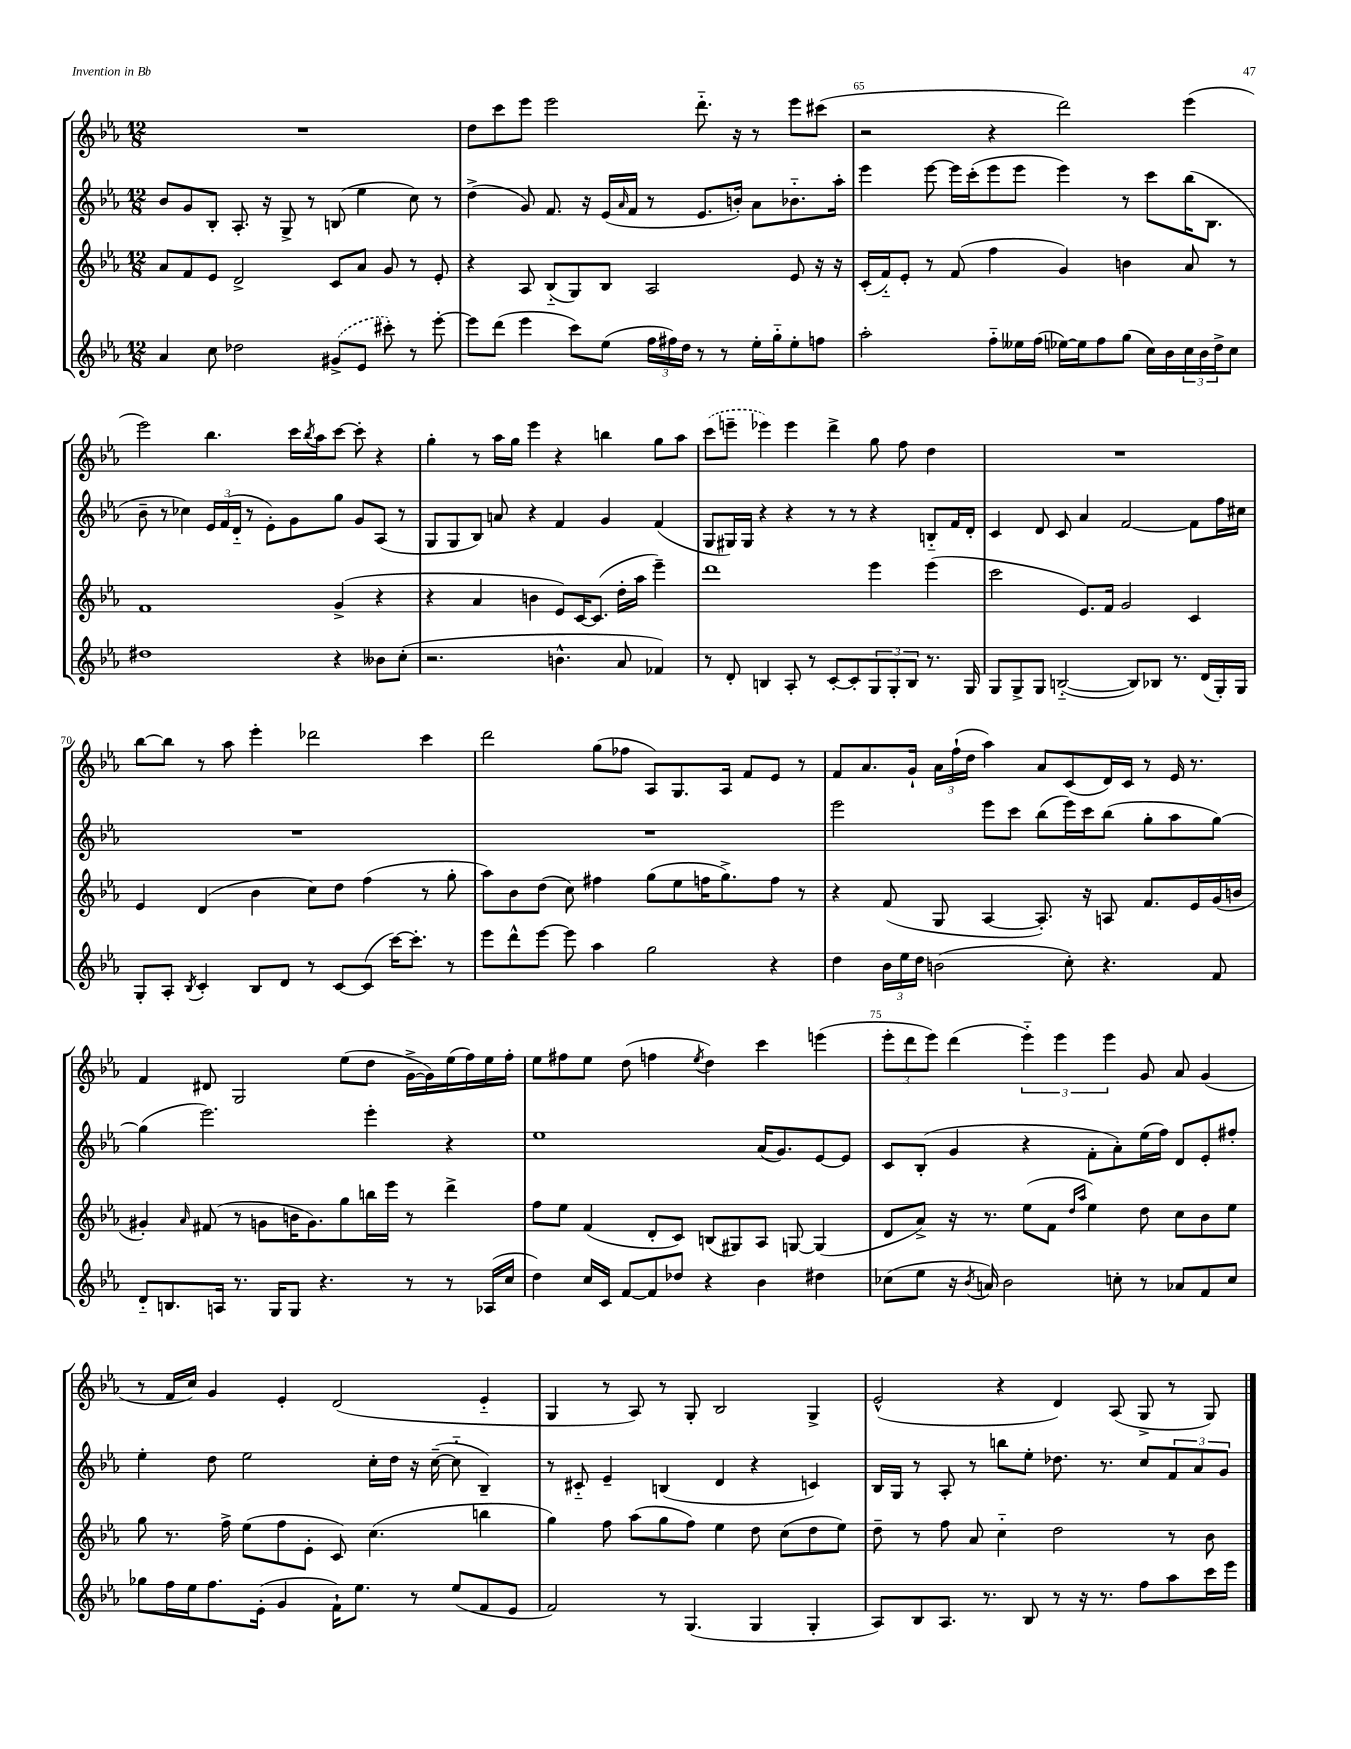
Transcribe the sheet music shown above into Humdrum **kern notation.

**kern	**kern	**kern	**kern
*staff4	*staff3	*staff2	*staff1
*clefG2	*clefG2	*clefG2	*clefG2
*k[b-e-a-]	*k[b-e-a-]	*k[b-e-a-]	*k[b-e-a-]
*M12/8	*M12/8	*M12/8	*M12/8
4a-	8a-	8b-	1.r
.	8f	8g	.
8cc	8e-	8B-'	.
2dd-	2d^	8.A-'	.
.	.	16r	.
.	.	8G^	.
.	.	8r	.
(8g#^	8c	(8B	.
8e-	8a-	4ee-	.
8ccc#')	8g	.	.
8r	8r	8cc)	.
[8eee-'	8e-'	8r	.
=	=	=	=
8eee-]	4r	(4dd^	8dd
(8ddd	.	.	8ccc
4eee-	8A-	8g)	8eee-
.	(8B-'~	8.f	2eee-
8ccc)	8G)	.	.
.	.	16r	.
(8ee-	8B-	(16e-	.
.	.	16qqa-	.
.	.	16f	.
24ff	2A-	8r	.
24ff#)	.	.	.
24dd	.	.	.
8r	.	8.e-	8.ddd'~
8r	.	.	.
.	.	16b')	16r
16ee-'	.	8a-	8r
16gg'~	.	.	.
8ee-'	8e-	8.b-'~	8eee-
8ff	16r	.	(8ccc#
.	16r	16aa-'	.
=	=	=	=
2aa-'	(16c'	4eee-	2r
.	16f'~)	.	.
.	8e-'	.	.
.	8r	[8eee-	.
.	(8f	16eee-]	.
.	.	(16ccc'	.
8ff'~	4ff	8eee-	4r
16ee--	.	8eee-	.
(16ff	.	.	.
[16ee-)	4g)	4eee-)	2ddd)
16ee-]	.	.	.
8ff	.	.	.
(8gg	4b	8r	.
16cc)	.	8ccc	.
16b-	.	.	.
24cc	8a-	(16bb-	(4eee-
24b-	.	.	.
.	.	8.B-	.
24dd^	.	.	.
8cc	8r	.	.
=	=	=	=
1dd#	1f	8b-~	2eee-)
.	.	8r	.
.	.	4cc-)	.
.	.	24e-	4.bb-
.	.	(24f	.
.	.	24d'~	.
.	.	8r	.
.	.	8e-')	.
.	.	8g	16ccc
.	.	.	8qbb-
.	.	.	16aa-
4r	(4g^	8gg	[8ccc
.	.	8g	8ccc']
8b--	4r	(8A-	4r
(8cc'	.	8r	.
=	=	=	=
2.r	4r	8G	4gg'
.	.	8G	.
.	4a-	8B-)	8r
.	.	8a	16aa-
.	.	.	16gg
.	4b	4r	4eee-
4.b^^	8e-)	4f	4r
.	[16c	.	.
.	(8.c]	.	.
.	.	4g	4bb
8a-	16dd'	.	.
.	16aa-	.	.
4f-)	4eee-~)	(4f	8gg
.	.	.	8aa-
=	=	=	=
8r	1ddd	8G	(8ccc
8d'	.	16G#)	8eee~
.	.	16G#	.
4B	.	4r	4eee-)
8A-'	.	4r	4eee-
8r	.	.	.
[8c'	.	8r	4ddd^
8c']	.	8r	.
12G	4eee-	4r	8gg
12G'	.	.	.
.	.	.	8ff
12B	.	.	.
8.r	(4eee-	8B'~	4dd
.	.	16f	.
16G	.	16d'	.
=	=	=	=
8G	2ccc	4c	1.r
8G^	.	.	.
8G	.	8d	.
([2B'~	.	8c	.
.	8.e-)	4a-	.
.	16f	.	.
.	2g	[2f	.
8B])	.	.	.
8B-	.	.	.
8.r	.	.	.
.	4c	8f]	.
(16d	.	.	.
16G')	.	16ff	.
16G	.	16cc#	.
=	=	=	=
8G'	4e-	1.r	[8bb-
8A-'	.	.	8bb-]
8qB-	.	.	.
4c'	(4d	.	8r
.	.	.	8aa-
8B-	4b-	.	4eee-'
8d	.	.	.
8r	8cc)	.	2ddd-
[8c	8dd	.	.
(8c]	(4ff	.	.
[16ccc)	.	.	.
8.ccc']	.	.	.
.	8r	.	4ccc
8r	8gg'	.	.
=	=	=	=
8eee-	8aa-)	1.r	2ddd
8ddd^^	8b-	.	.
[8eee-	(8dd	.	.
8eee-]	8cc)	.	.
4aa-	4ff#	.	(8gg
.	.	.	8ff-
2gg	(8gg	.	8A-)
.	8ee-	.	8.G
.	16ff	.	.
.	8.gg^)	.	16A-
.	.	.	8f
4r	8ff	.	8e-
.	8r	.	8r
=	=	=	=
4dd	4r	2eee-	8f
.	.	.	8.a-
24b-	(8f	.	.
24ee-	.	.	.
.	.	.	16g`
24dd	.	.	.
(2b	8G	.	24a-
.	.	.	(24ff`
.	.	.	24dd
.	[4A-	8eee-	4aa-)
.	.	8ccc	.
.	8.A-'])	(8bb-	8a-
8cc')	.	16eee-)	(8c
.	16r	16ccc	.
4.r	8A	(8bb-	16d)
.	.	.	16c
.	8.f	8gg'	8r
.	.	8aa-	16e-
.	16e-	.	8.r
8f	(16g	[8gg)	.
.	16b	.	.
=	=	=	=
8d'~	4g#')	(4gg]	4f
8.B	.	.	.
.	16qqa-	.	.
.	(8f#	2.eee-)	8d#
16A	.	.	.
8.r	8r	.	2G
.	8g	.	.
16G	.	.	.
8G	16b	.	.
.	8.g)	.	.
4.r	.	.	.
.	8gg	.	(8ee-
.	16bb	4eee-'	8dd
.	16eee-	.	.
8r	8r	.	[16g^
.	.	.	16g])
8r	4ddd^	4r	(16ee-
.	.	.	16ff)
(16A-	.	.	16ee-
16cc	.	.	16ff'
=	=	=	=
4dd)	8ff	1ee-	8ee-
.	8ee-	.	8ff#
16cc	(4f	.	8ee-
16c	.	.	.
[8f	.	.	(8dd
8f]	8d'	.	4ff
8dd-	8c)	.	.
.	.	.	8qee-
4r	(8B	.	4dd)
.	8G#)	.	.
4b-	8A-	(16a-	4ccc
.	.	8.g)	.
.	[8G	.	.
4dd#	(4G]	[8e-	(4eee
.	.	8e-]	.
=	=	=	=
(8cc-	8d	8c	12eee-'
.	.	.	12ddd
8ee-	8a-^)	(8B-'	.
.	.	.	12eee-)
16r	16r	4g	(4ddd
8qb-	.	.	.
16a)	8.r	.	.
2b-	.	.	.
.	(8ee-	4r	6eee-'~)
.	8f	.	.
.	.	.	6eee-
.	16qqdd	.	.
.	16qqaa-	.	.
.	4ee-)	8f'	.
.	.	.	6eee-
8cc'	.	8a-')	.
8r	8dd	(16ee-	8g
.	.	16ff)	.
8a-	8cc	8d	8a-
8f	8b-	8e-'	(4g
8cc	8ee-	8ff#'	.
=	=	=	=
8gg-	8gg	4ee-'	8r
16ff	8.r	.	16f
16ee-	.	.	16cc)
8.ff	.	8dd	4g
.	16ff^	.	.
.	(8ee-	2ee-	.
(16e-'	.	.	.
4g	8ff	.	4e-'
.	8e-'	.	.
16f`)	8c)	.	(2d
8.ee-	.	.	.
.	(4.cc	16cc'	.
.	.	16dd	.
8r	.	16r	.
.	.	([16cc~	.
(8ee-	.	8cc'~]	.
8f	4bb	4B-~)	4e-'~
8e-	.	.	.
=	=	=	=
2f)	4gg)	8r	4G
.	.	8c#'~	.
.	8ff	4e-~	8r
.	(8aa-	.	8A-)
8r	8gg	(4B	8r
(4.G	8ff)	.	8G'
.	4ee-	4d	2B-
4G	8dd	4r	.
.	(8cc	.	.
4G'	8dd	4c)	4G^
.	8ee-)	.	.
=	=	=	=
8A-)	8dd~	16B-	(2e-^^
.	.	16G	.
8B-	8r	8r	.
8.A-	8ff	8A-'	.
.	8a-	8r	.
8.r	.	.	.
.	4cc'~	8bb	4r
8B-	.	8ee-'	.
8r	2dd	8.dd-	4d)
16r	.	.	.
8.r	.	8.r	.
.	.	.	(8A-
8ff	.	8cc	8G^
8aa-	8r	12f	8r
.	.	12a-	.
16ccc	8b-	.	8G)
.	.	12g	.
16eee-	.	.	.
==	==	==	==
*-	*-	*-	*-
